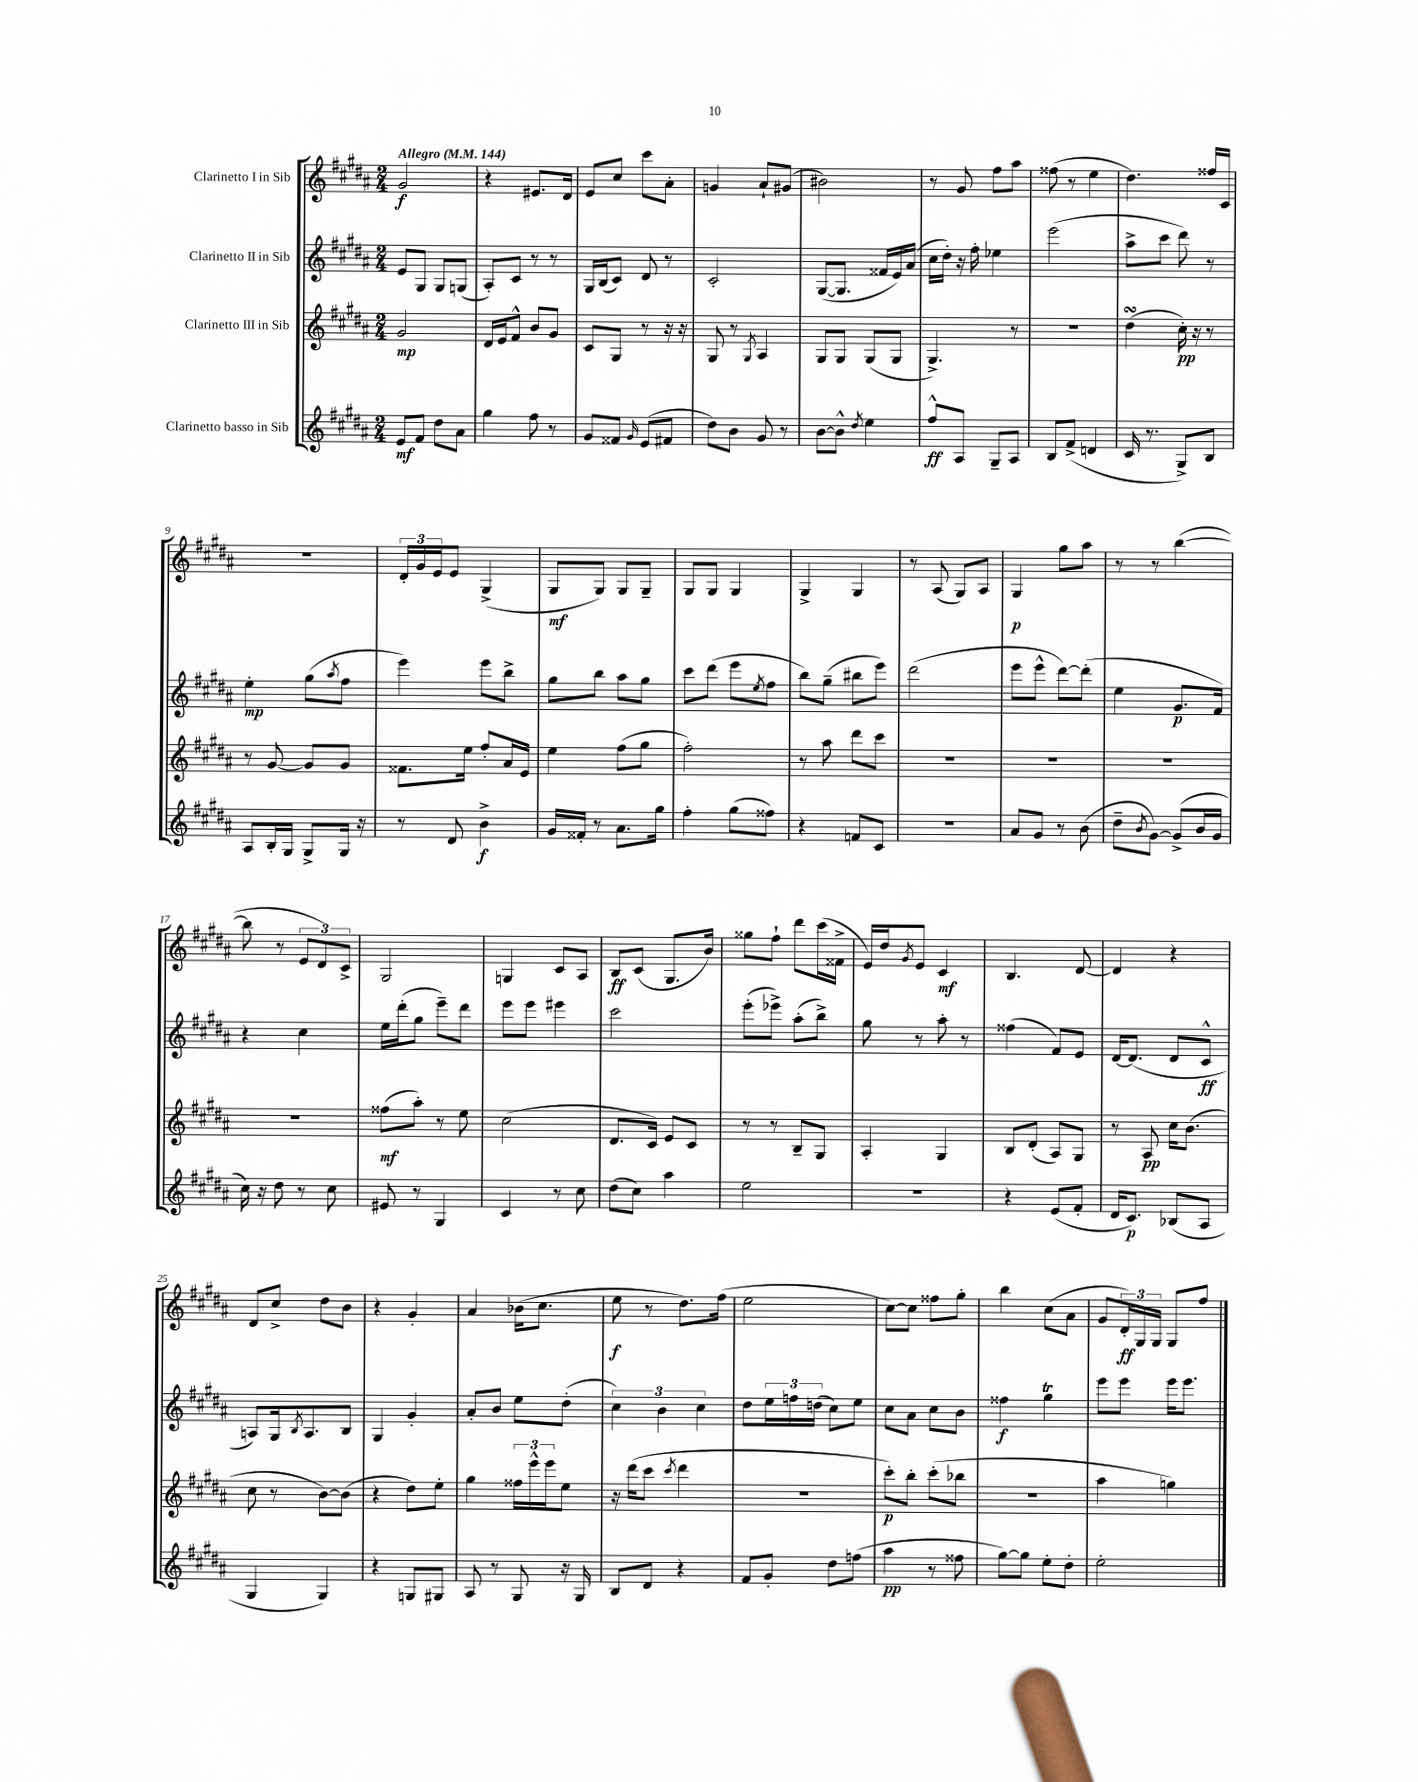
<<
\new StaffGroup <<
\new Staff = "s0" \with { instrumentName = "Clarinetto I in Sib" } {
    \clef treble \key b \major \numericTimeSignature \time 2/4 \tempo "Allegro" 4 = 144
    gis'2\f |
    r4 eis'8. dis'16 |
    e'8 cis''8 cis'''8 ais'8-. |
    g'4 ais'8-! gis'8( |
    bis'2) |
    r8 gis'8 fis''8 ais''8 |
    fisis''8( r8 e''4 |
    dis''4.) fisis''16 cis'16 |
    r2 |
    \tuplet 3/2 { dis'16-. gis'16 e'16 } e'8 gis4->( |
    gis8\mf gis8) gis8 gis8-- |
    gis8 gis8 gis4 |
    gis4-> gis4 |
    r8 ais8( gis8) ais8 |
    gis4\p gis''8 ais''8 |
    r8 r8 b''4~( |
    b''8 r8 \tuplet 3/2 { e'8 dis'8) cis'8-> } |
    gis2 |
    g4 cis'8 ais8 |
    b8\ff cis'8( gis8. b'16) |
    gisis''8 fis''8-! dis'''8 cis'''16( fisis'16-> |
    e'16) dis''16 \acciaccatura { gis'8 } e'8 cis'4\mf |
    b4. dis'8~ |
    dis'4 r4 |
    dis'8 cis''8-> dis''8 b'8 |
    r4 gis'4-. |
    ais'4 bes'16( cis''8. |
    e''8\f r8 dis''8.) fis''16( |
    e''2 |
    cis''8~) cis''8 fisis''8 gis''8-. |
    b''4 cis''8( ais'8 |
    gis'8 \tuplet 3/2 { dis'16-.\ff) gis16 gis16 } gis8 fis''8 \bar "|." |
}
\new Staff = "s1" \with { instrumentName = "Clarinetto II in Sib" } {
    \clef treble \key b \major \numericTimeSignature \time 2/4
    e'8 gis8 gis8 g8( |
    ais8-.) cis'8 r8 r8 |
    gis16 b16( cis'8) dis'8 r8 |
    cis'2-. |
    gis8~( gis8. fisis'16 e'16) ais'16( |
    cis''16 dis''16-.) r16 fis''16-. ees''4 |
    e'''2( |
    ais''8-> cis'''8 dis'''8) r8 |
    e''4-.\mp gis''8( \acciaccatura { ais''8 } fis''8 |
    e'''4) e'''8 b''8-> |
    gis''8 b''8 ais''8 gis''8 |
    cis'''8 dis'''8( e'''8 \acciaccatura { e''8 } fis''8 |
    b''8) gis''8--( bis''8 e'''8) |
    dis'''2( |
    e'''8 e'''8-^ dis'''8~) dis'''8-.( |
    e''4 gis'8.\p fis'16) |
    r4 cis''4 |
    e''16 dis'''16-.( gis''8 e'''8--) dis'''8 |
    e'''8 e'''8 eis'''4 |
    cis'''2 |
    e'''8-.( ees'''8->) ais''8-.( b''8->) |
    gis''8 r8 ais''8-. r8 |
    fisis''4( fis'8) e'8 |
    dis'16~ dis'8.( dis'8 cis'8-^\ff |
    a8) gis16 \acciaccatura { b8 } a8. b8 |
    gis4 gis'4-. |
    ais'8-. b'8 e''8 dis''8-.( |
    \tuplet 3/2 { cis''4) b'4 cis''4 } |
    dis''8 \tuplet 3/2 { e''16 f''16 d''16( } cis''8) e''8 |
    cis''8 ais'8 cis''8 b'8 |
    fisis''4\f gis''4\trill |
    e'''8 e'''8 e'''16 e'''8. \bar "|." |
}
\new Staff = "s2" \with { instrumentName = "Clarinetto III in Sib" } {
    \clef treble \key b \major \numericTimeSignature \time 2/4
    gis'2\mp |
    dis'16 e'16 fis'8-^ b'8 gis'8 |
    cis'8 gis8 r8 r16 r16 |
    gis8 r8 \acciaccatura { gis8 } ais4 |
    gis8 gis8 gis8( gis8 |
    gis4.->) r8 |
    R2 |
    dis''4\turn( cis''16-.\pp) r16 r8 |
    r8 gis'8~ gis'8 gis'8 |
    fisis'8. e''16 fis''8-. ais'16 e'16 |
    e''4 fis''8( gis''8 |
    fis''2-.) |
    r8 ais''8 dis'''8 cis'''8 |
    R2 |
    R2 |
    R2 |
    R2 |
    fisis''8\mf( ais''8-.) r8 e''8 |
    cis''2( |
    dis'8. cis'16) e'8 cis'8 |
    r8 r8 b8-- gis8 |
    ais4-. gis4 |
    b8 dis'8-.( ais8) gis8 |
    r8 ais8\pp cis''16 b'8.( |
    cis''8 r8 b'8~) b'8( |
    r4 dis''8) e''8-. |
    gis''4 \tuplet 3/2 { fisis''16 e'''16-^ e'''16 } e''8 |
    r16 dis'''16( cis'''8 \acciaccatura { cis'''8 } dis'''4 |
    R2 |
    cis'''8-.\p) b''8-. cis'''8-.( bes''8 |
    R2 |
    ais''4 g''4) \bar "|." |
}
\new Staff = "s3" \with { instrumentName = "Clarinetto basso in Sib" } {
    \clef treble \key b \major \numericTimeSignature \time 2/4
    e'8\mf fis'8 dis''8 ais'8 |
    gis''4 fis''8 r8 |
    gis'8 fisis'8 \grace { gis'16 } e'8( fis'8 |
    dis''8) b'8 gis'8 r8 |
    b'8~ b'8-^ \acciaccatura { dis''8 } e''4 |
    fis''8-^\ff ais8 gis8-- ais8 |
    b8 fis'8->( d'4 |
    cis'16 r8. gis8->) b8 |
    ais8 b16-. gis16 gis8-> gis16 r16 |
    r8 dis'8 b'4->\f |
    gis'16 fisis'16-. r8 ais'8. gis''16 |
    fis''4-. gis''8( fisis''8) |
    r4 f'8 cis'8 |
    R2 |
    ais'8 gis'8 r8 b'8( |
    dis''8-- \acciaccatura { b'8 } gis'8~) gis'8->( b'16 gis'16 |
    cis''16) r16 dis''8 r8 cis''8 |
    eis'8 r8 gis4 |
    cis'4 r8 cis''8 |
    dis''8( cis''8) ais''4 |
    e''2 |
    r2 |
    r4 e'8( fis'8-. |
    dis'16 cis'8.\p) bes8( ais8 |
    gis4 gis4) |
    r4 g8 gis8 |
    ais8 r8 gis8 r16 gis16 |
    b8 dis'8 r4 |
    fis'8 gis'8-. dis''8 f''8( |
    ais''4\pp r8 fisis''8 |
    gis''8~) gis''8 e''8-. dis''8-. |
    e''2-. \bar "|." |
}
>>
>>
